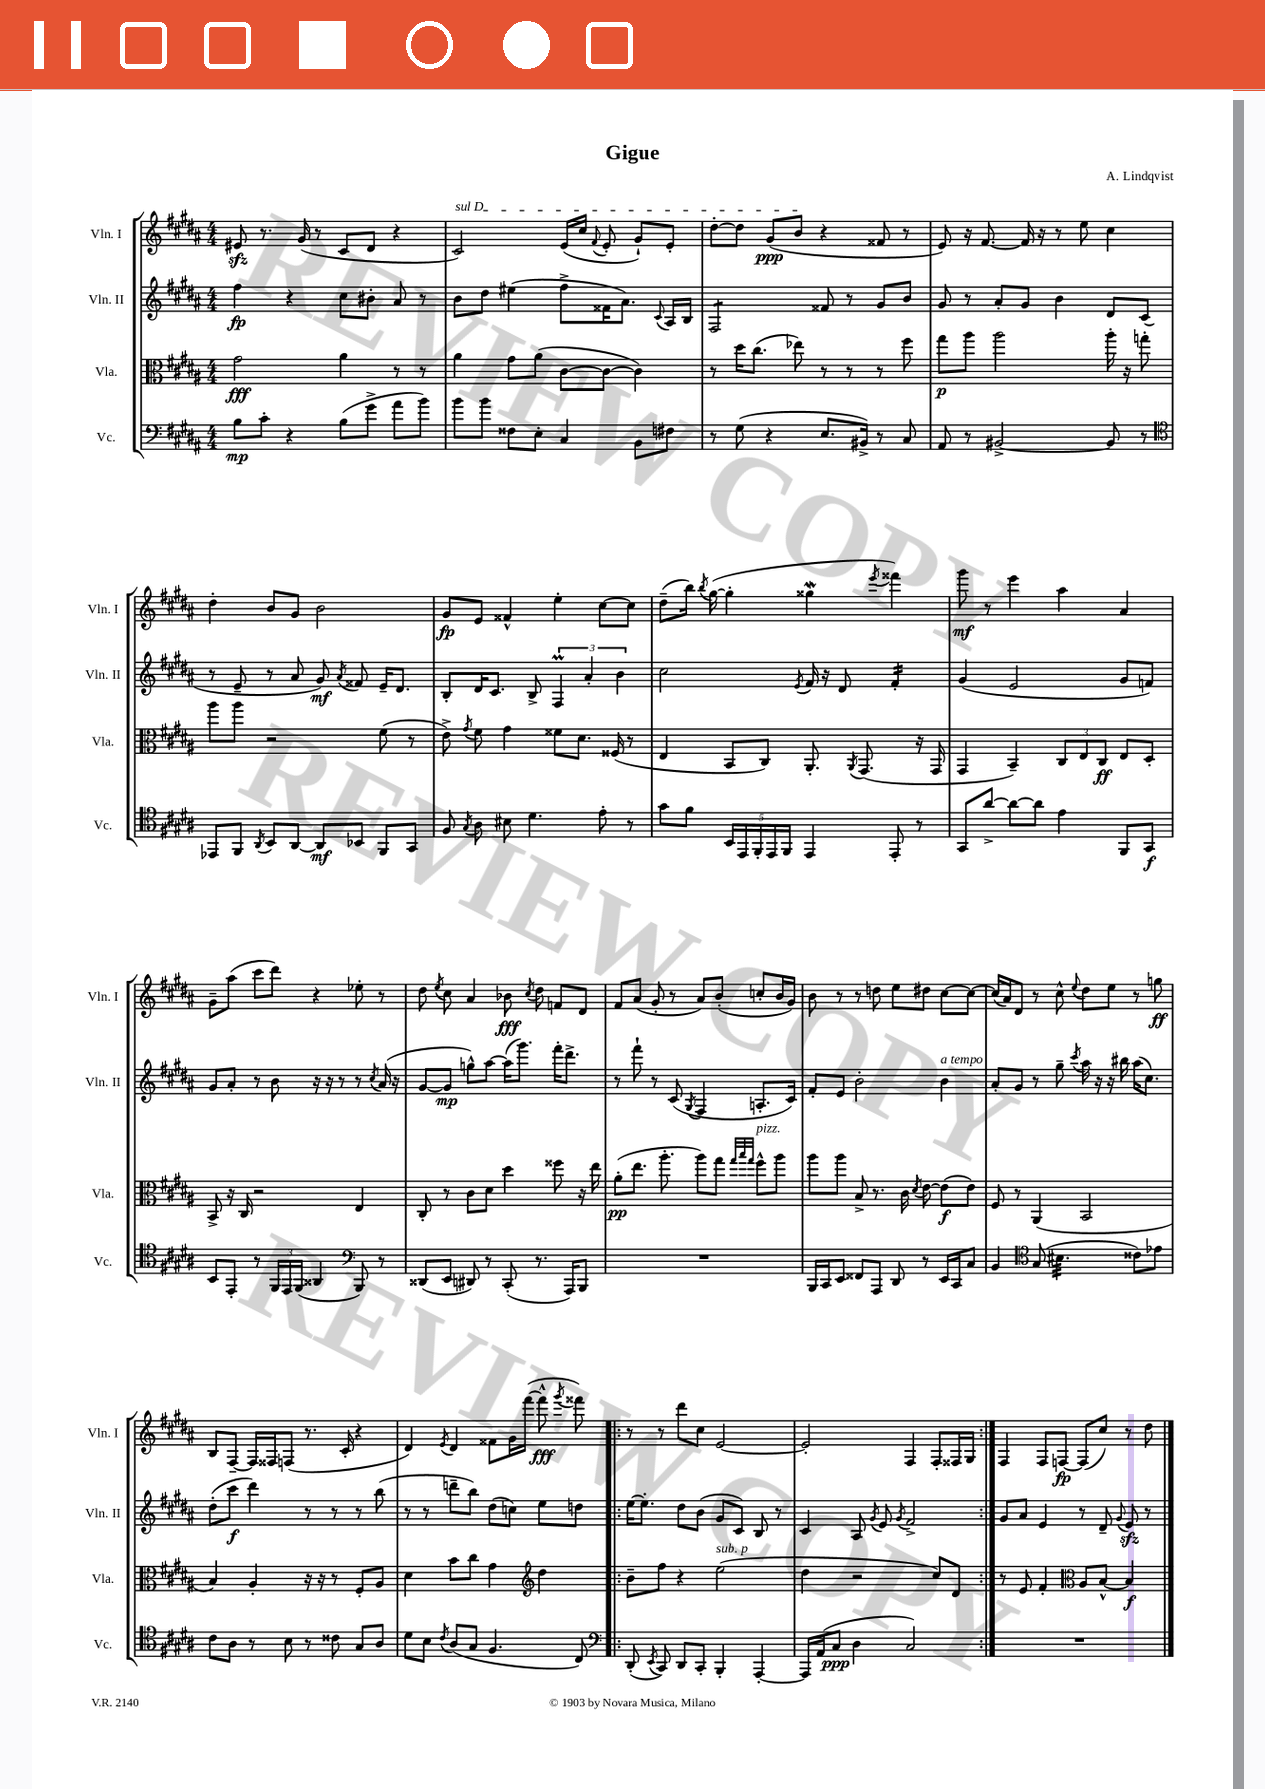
\header { title = "Gigue" composer = "A. Lindqvist" }
<<
\new StaffGroup <<
\new Staff = "s0" \with { instrumentName = "Vln. I" shortInstrumentName = "Vln. I" } {
    \clef treble \key b \major \numericTimeSignature \time 4/4
    \autoBeamOff eis'8\sfz r8. gis'16( r8 cis'8[ dis'8] r4 |
    \once \override TextSpanner.bound-details.left.text = \markup { \italic "sul D" } cis'2\startTextSpan) e'16[( cis''16] \appoggiatura { fis'8 } e'8-. gis'8[-!) e'8]-. |
    dis''8[~-. dis''8] gis'8[\ppp( b'8]\stopTextSpan r4 fisis'8 r8 |
    e'8) r16 fis'8.~ fis'16 r16 r8 e''8 cis''4 |
    dis''4-. b'8[ gis'8] b'2 |
    gis'8[\fp e'8] fisis'4-^ e''4-. cis''8[~ cis''8] |
    dis''8[--( b''16]) \acciaccatura { b''8 } gis''16~( gis''4-. gisis''4\mordent \acciaccatura { e'''8 } fisis'''4) |
    gis'''8\mf r8 e'''4 ais''4 ais'4 |
    gis'8[-- ais''8]( cis'''8[ dis'''8]) r4 ees''8-. r8 |
    dis''8 \acciaccatura { e''8 } cis''8 ais'4 bes'8\fff \acciaccatura { cis''8 } dis''8 f'8[ dis'8] |
    fis'8[ ais'8]( gis'8-. r8 ais'8[) b'8]-.( c''8[-. b'16 gis'16]) |
    b'8 r8 r8 d''8 e''8[ dis''8] cis''8[~ cis''8]~ |
    cis''16[( ais'16) dis'8] r8 cis''8-^ \appoggiatura { e''8 } dis''8[ e''8] r8 g''8\ff |
    b8[ fis8]~-- fis16[ fisis16 f8]( r8. cis'16-. r4 |
    dis'4) \acciaccatura { e'8 } dis'4 fisis'8[ gis'16 fis'''16]~( fis'''8-^\fff \acciaccatura { gis'''8 } fisis'''8) |
    \repeat volta 2 { r8 r8 dis'''8[ cis''8] e'2~ |
    e'2-. fis4 fis8[-. fisis16 gis16] | }
    fis4 fis8[ f8]~\fp f8[( cis''8]) r8 dis''8 \bar "|." |
}
\new Staff = "s1" \with { instrumentName = "Vln. II" shortInstrumentName = "Vln. II" } {
    \clef treble \key b \major \numericTimeSignature \time 4/4
    \autoBeamOff fis''4\fp r4 cis''8[ bis'8]-. ais'8 r8 |
    b'8[ dis''8] eis''4( fis''8[-> fisis'16 ais'8.]) \appoggiatura { cis'8 } ais16[ b16] |
    fis2:8 fisis'8 r8 gis'8[ b'8] |
    gis'8 r8 ais'8[-. gis'8] b'4 dis'8[ cis'8]( |
    r8 e'8-- r8 ais'8 gis'8\mf) \acciaccatura { ais'8 } fisis'8 e'16[-- dis'8.] |
    b8[-. dis'16 cis'8.] b8-> \tuplet 3/2 { fis4\prall ais'4-. b'4 } |
    cis''2 \acciaccatura { e'8 } fis'16 r16 dis'8 fis'4:16-. |
    gis'4( e'2 gis'8[ f'8]) |
    gis'8[ ais'8]-. r8 b'8 r16 r16 r8 r8 \acciaccatura { cis''8 } ais'16( r16 |
    gis'8[~ gis'8]\mp g''8[-^) ais''8]~ ais''16[( gis'''8.]) fis'''16[-. dis'''8.]-> |
    r8 fis'''8-! r8 cis'8( \acciaccatura { gis8 } fis4 a8.[-. cis'16]) |
    fis'8[-. e'8] b'2-. b'4^\markup { \italic "a tempo" } |
    ais'8[-. gis'8] r8 gis''8-- \acciaccatura { cis'''8 } ais''16 r16 r16 bis''16 ais''16[( cis''8.]) |
    dis''8[-.( cis'''8]\f dis'''4) r8 r8 r8 b''8( |
    r8 r8 d'''8[-- b''8]) dis''8[( c''8]) e''8[ d''8] |
    \repeat volta 2 { e''16[~ e''8.]-. dis''8[ b'8]( gis'8[ cis'8]) b8 r8 |
    cis'4 ais8 \acciaccatura { gis'8 } e'8 \acciaccatura { gis'8 } fis'2-> | }
    gis'8[ ais'8] e'4 r8 dis'8-- \appoggiatura { gis'8 } e'8\sfz r8 \bar "|." |
}
\new Staff = "s2" \with { instrumentName = "Vla." shortInstrumentName = "Vla." } {
    \clef alto \key b \major \numericTimeSignature \time 4/4
    \autoBeamOff gis'2\fff ais'4 r8 r8 |
    ais'4 gis'8[ ais'8]( cis'8[~ cis'8]~ cis'4) |
    r8 dis''16[ cis''8.]( ees''8) r8 r8 r8 fis''8 |
    gis''8[\p ais''8] ais''2 ais''16-. r16 g''8-. |
    ais''8[ ais''8] r2 fis'8( r8 |
    e'8->) \acciaccatura { gis'8 } fis'8 gis'4 fisis'8[ dis'8.] fisis16( r8 |
    e4 b,8[ cis8]) ais,8.-. \acciaccatura { ais,8 } gis,8.( r16 gis,16 |
    gis,4 b,4--) \tuplet 3/2 { cis8[ e8 cis8]\ff } e8[ dis8]-. |
    b,8-> r16 cis16 r2 e4 |
    cis8-. r8 cis'8[ dis'8] dis''4 fisis''8 r16 e''16 |
    ais'8[-.\pp( e''8.] ais''8.-. ais''8[) gis''8] \grace { gis''32[ b''32 gis''32] } fis''8[-^^\markup { \italic "pizz." } ais''8] |
    ais''8[ ais''8] b8-> r8. cis'16 \acciaccatura { dis'8 } e'8~ e'8[\f( e'8]) |
    fis8 r8 ais,4( b,2 |
    b4) ais4-. r16 r16 r8 fis8[-. ais8] |
    dis'4 b'8[ cis''8] gis'4 \clef treble dis''4 |
    \repeat volta 2 { b'8[-- fis''8] r4 e''2^\markup { \italic "sub. p" }( |
    dis''4 r2 cis''8[) dis'8] | }
    r8 e'8 fis'4-. \clef alto ais8[ b8]~-^ b4\f \bar "|." |
}
\new Staff = "s3" \with { instrumentName = "Vc." shortInstrumentName = "Vc." } {
    \clef bass \key b \major \numericTimeSignature \time 4/4
    \autoBeamOff b8[\mp cis'8]-. r4 b8[( gis'8]-> ais'8[ b'8]) |
    b'8[ b'8] fisis8[ e8]-. cis4 b,8[ fis8] |
    r8 gis8( r4 e8.[ bis,16]->) r8 cis8 |
    ais,8 r8 bis,2~-> bis,8 r8 |
    \clef tenor ees,8[ fis,8] \acciaccatura { ais,8 } b,8[ ais,8]~ ais,8[\mf bes,8] fis,8[ gis,8] |
    fis8 \acciaccatura { gis8 } ais8 bis8 dis'4. e'8-. r8 |
    gis'8[ fis'8] \tuplet 5/4 { b,16[ e,16 fis,16-. e,16 fis,16] } e,4 e,8-. r8 |
    gis,8[ ais'8]~-> ais'8[~ ais'8] e'4 fis,8[ gis,8]\f |
    b,8[ e,8]-. r8 \tuplet 3/2 { fis,16[ e,16 fis,16]( } aisis,4 \clef bass b,,8) r8 |
    disis,8[( e,8] dis,8) r8 cis,8-.( r8. ais,,16[) b,,8] |
    R1 |
    b,,16[ cis,16 e,8] fisis,8[ ais,,8] dis,8 r8 e,16[ cis,16 cis8] |
    b,4 \clef tenor gis8( bis4.:32 cisis'8[) ees'8] |
    cis'8[ ais8] r8 b8 r8 cisis'8 gis8[ ais8] |
    dis'8[ b8] \acciaccatura { cis'8 } ais8[( gis8] fis4. cis8) |
    \repeat volta 2 { \clef bass dis,8-.( \acciaccatura { e,8 } cis,8) dis,8[ cis,8]-. b,,4-. ais,,4~-. |
    ais,,16[ ais,16( cis8]\ppp dis4 cis2) | }
    R1 \bar "|." |
}
>>
>>
\layout { \context { \Score \remove "Bar_number_engraver" } }
